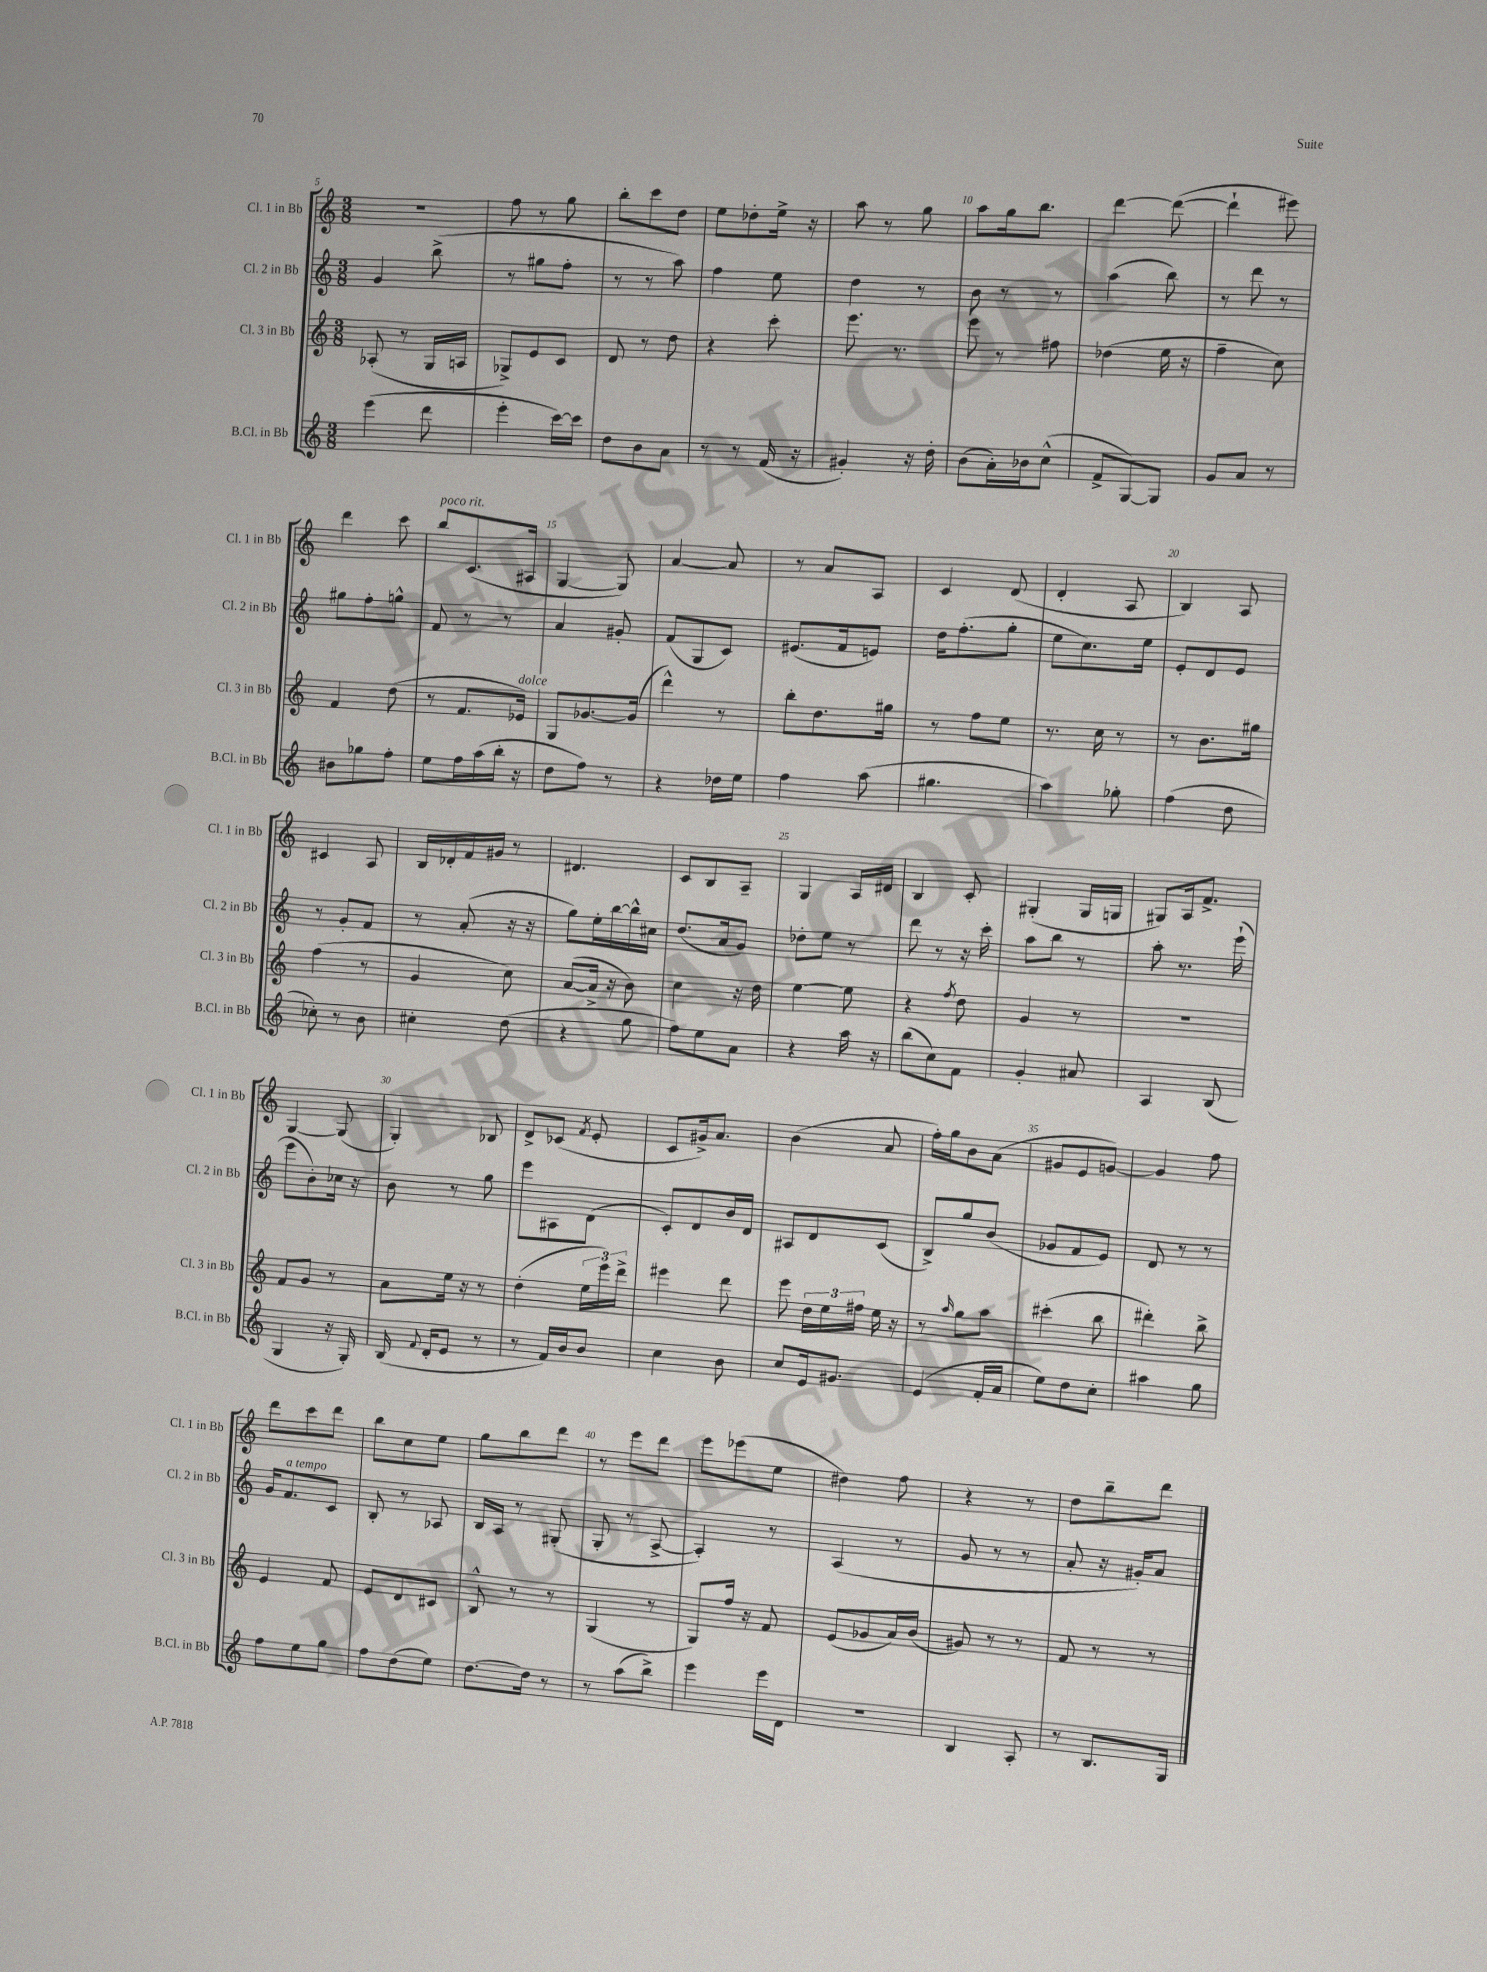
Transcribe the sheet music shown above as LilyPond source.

<<
\new StaffGroup <<
\new Staff = "s0" \with { instrumentName = "Cl. 1 in Bb" shortInstrumentName = "Cl. 1 in Bb" } {
    \clef treble \key c \major \numericTimeSignature \time 3/8
    \autoBeamOff R4. |
    f''8 r8 g''8 |
    b''8[-. c'''8 d''8] |
    e''8[ des''8-. e''16]-> r16 |
    a''8 r8 g''8 |
    a''8[ g''16 b''8.] |
    d'''4~ d'''8~( |
    d'''4-! eis'''8) |
    d'''4 c'''8 |
    b''8[^\markup { \italic "poco rit." } c'8.( ais16] |
    g4~ g8) |
    a'4~ a'8 |
    r8 a'8[ a8] |
    c'4 d'8( |
    d'4-. a8 |
    b4) a8 |
    cis'4 a8 |
    b16[ des'16-. f'16 gis'16] r8 |
    dis'4. |
    c'8[ b8 a8]-- |
    g4 a16[ dis'16] |
    b4 c'8-. |
    gis4-.( gis16[ g16] |
    gis8[) a16 f'8.]-> |
    g4~ g8( |
    g4-.) bes8 |
    d'8[-> ces'8]( \acciaccatura { f'8 } e'8-. |
    c'8[ gis'16->) a'8.] |
    b'4( a'8 |
    f''16[-.) g''16 b'8 a'8]( |
    gis'8[ e'8 g'8]~) |
    g'4 f''8 |
    d'''8[ c'''8 d'''8] |
    b''8[ c''8 e''8] |
    g''8[ b''8 d'''8] |
    r8 e'''8[ d'''8] |
    e'''8[ ees'''8( e''8] |
    dis''4) f''8 |
    r4 r8 |
    d''8[ b''8-- d'''8] \bar "|." |
}
\new Staff = "s1" \with { instrumentName = "Cl. 2 in Bb" shortInstrumentName = "Cl. 2 in Bb" } {
    \clef treble \key c \major \numericTimeSignature \time 3/8
    \autoBeamOff g'4 b''8->( |
    r8 gis''8[ f''8]-. |
    r8 r8 a''8) |
    f''4 e''8 |
    d''4 r8 |
    b'8 r8 r8 |
    a''4( b''8) |
    r8 d'''8 r8 |
    gis''8[ f''8-. g''8]-^ |
    f'8 r8 r8 |
    a'4 gis'8-. |
    f'8[( g8 c'8]) |
    eis'8.[( f'16 e'8]) |
    d''16[ f''8.-.( g''8]-. |
    e''8[ c''8.) e''16] |
    e'8[-. d'8 e'8] |
    r8 g'8[-. f'8] |
    r8 a'8-.( r16 r16 |
    g''8[) e''16-. b''16~ b''16-^ cis''16] |
    d''8.[( a'16 g'8]) |
    des''8[-. e''8] r8 |
    d'''8 r8 r16 c'''16-. |
    a''8[ b''8] r8 |
    a''8-. r8. e'''16-!( |
    e'''8[ b'8-.) ces''16] r16 |
    b'8 r8 g''8 |
    e'''8[ ais8 d'8]( |
    c'8[-.) d'8 b'16 d'16] |
    ais8[ d'8 c'8]( |
    b8[->) g''8 b'8]( |
    ges'8[ f'8 e'8]) |
    d'8 r8 r8 |
    g'16[ f'8.^\markup { \italic "a tempo" } c'8] |
    b8-. r8 aes8 |
    b16[ a16] r8 gis8-.( |
    g8-. r8 a8~-> |
    a4-.) r8 |
    a4( r8 |
    g'8 r8 r8 |
    a'8-. r16 gis'16[-.) a'8] \bar "|." |
}
\new Staff = "s2" \with { instrumentName = "Cl. 3 in Bb" shortInstrumentName = "Cl. 3 in Bb" } {
    \clef treble \key c \major \numericTimeSignature \time 3/8
    \autoBeamOff aes8-.( r8 g16[ a16] |
    ges8[->) e'8 c'8] |
    d'8 r8 d''8 |
    r4 c'''8-. |
    e'''8. r8. |
    e'''8 r8 fis''8 |
    des''4( e''16 r16 |
    f''4-- c''8) |
    f'4 d''8( |
    r8 f'8.[ ees'16]^\markup { \italic "dolce" }) |
    g8[ ges'8.~ ges'16]( |
    d'''4-^) r8 |
    b''8[-. d''8. gis''16] |
    r8 f''8[ e''8] |
    r8. c''16 r8 |
    r8 b'8.[ gis''16] |
    f''4( r8 |
    g'4 c''8) |
    a'8[~( a'16]-> r16 b'8) |
    c''4 r16 d''16 |
    e''4~ e''8 |
    r4 \acciaccatura { f''8 } d''8 |
    g'4 r8 |
    R4. |
    f'8[ g'8] r8 |
    a'8[ e''16] r16 r8 |
    d''4-.( \tuplet 3/2 { e''16[ e'''16) d'''16]-> } |
    eis'''4 d'''8 |
    e'''8 \tuplet 3/2 { d''16[ e''16 fis''16] } e''16 r16 |
    r8 \grace { a''16 } g''8[ a''8] |
    cis'''4-.( b''8 |
    dis'''4-.) b''8-> |
    e'4 f'8 |
    e'8[ d'8 cis'8] |
    b8-^ r8 r8 |
    g4( r8 |
    g8[) f''16] r16 f'8 |
    e'8[( ges'8 a'16) b'16]( |
    gis'8) r8 r8 |
    f'8 r8 r8 \bar "|." |
}
\new Staff = "s3" \with { instrumentName = "B.Cl. in Bb" shortInstrumentName = "B.Cl. in Bb" } {
    \clef treble \key c \major \numericTimeSignature \time 3/8
    \autoBeamOff e'''4( d'''8 |
    e'''4-. c'''16[~) c'''16] |
    d''8[ b'8 a'8] |
    r8 r8 f'16( r16 |
    gis'4-.) r16 d''16-. |
    b'8[( a'16-.) bes'16 c''8]-^( |
    f'8[-> g8~) g8] |
    g'8[ a'8] r8 |
    bis'8[ ges''8 f''8]-. |
    e''8[ f''16 a''16( b''16]-. r16 |
    d''8[ f''8]) r8 |
    r4 des''16[ e''16] |
    f''4 a''8( |
    gis''4. |
    a''4) ges''8-. |
    f''4( d''8 |
    ces''8-.) r8 b'8 |
    cis''4-. d''8( |
    r4 g''8 |
    f''8[) e''8 a'8] |
    r4 a''16 r16 |
    b''8[( c''8) f'8] |
    g'4-. ais'8 |
    a4 b8( |
    g4 r16 g16-.) |
    b16( \appoggiatura { f'8 } d'16[-. e'8] r8 |
    r8 f'16[) b'16 b'8] |
    c''4 b'8 |
    c''8[ e'16 gis'8.] |
    e'4( f'16[-. a'16] |
    e''8[) d''8 c''8]-. |
    ais''4 g''8 |
    f''8[ e''8 g''8] |
    f''8[ d''8( e''8]) |
    d''8.[~ d''16] r8 |
    r8 a''8[( b''8]->) |
    e'''4 e'''16[ d'16] |
    R4. |
    b4 a8-. |
    r8 b8.[ g16] \bar "|." |
}
>>
>>
\layout { \context { \Score currentBarNumber = #5 \override BarNumber.break-visibility = ##(#f #t #t) barNumberVisibility = #(every-nth-bar-number-visible 5) } }
